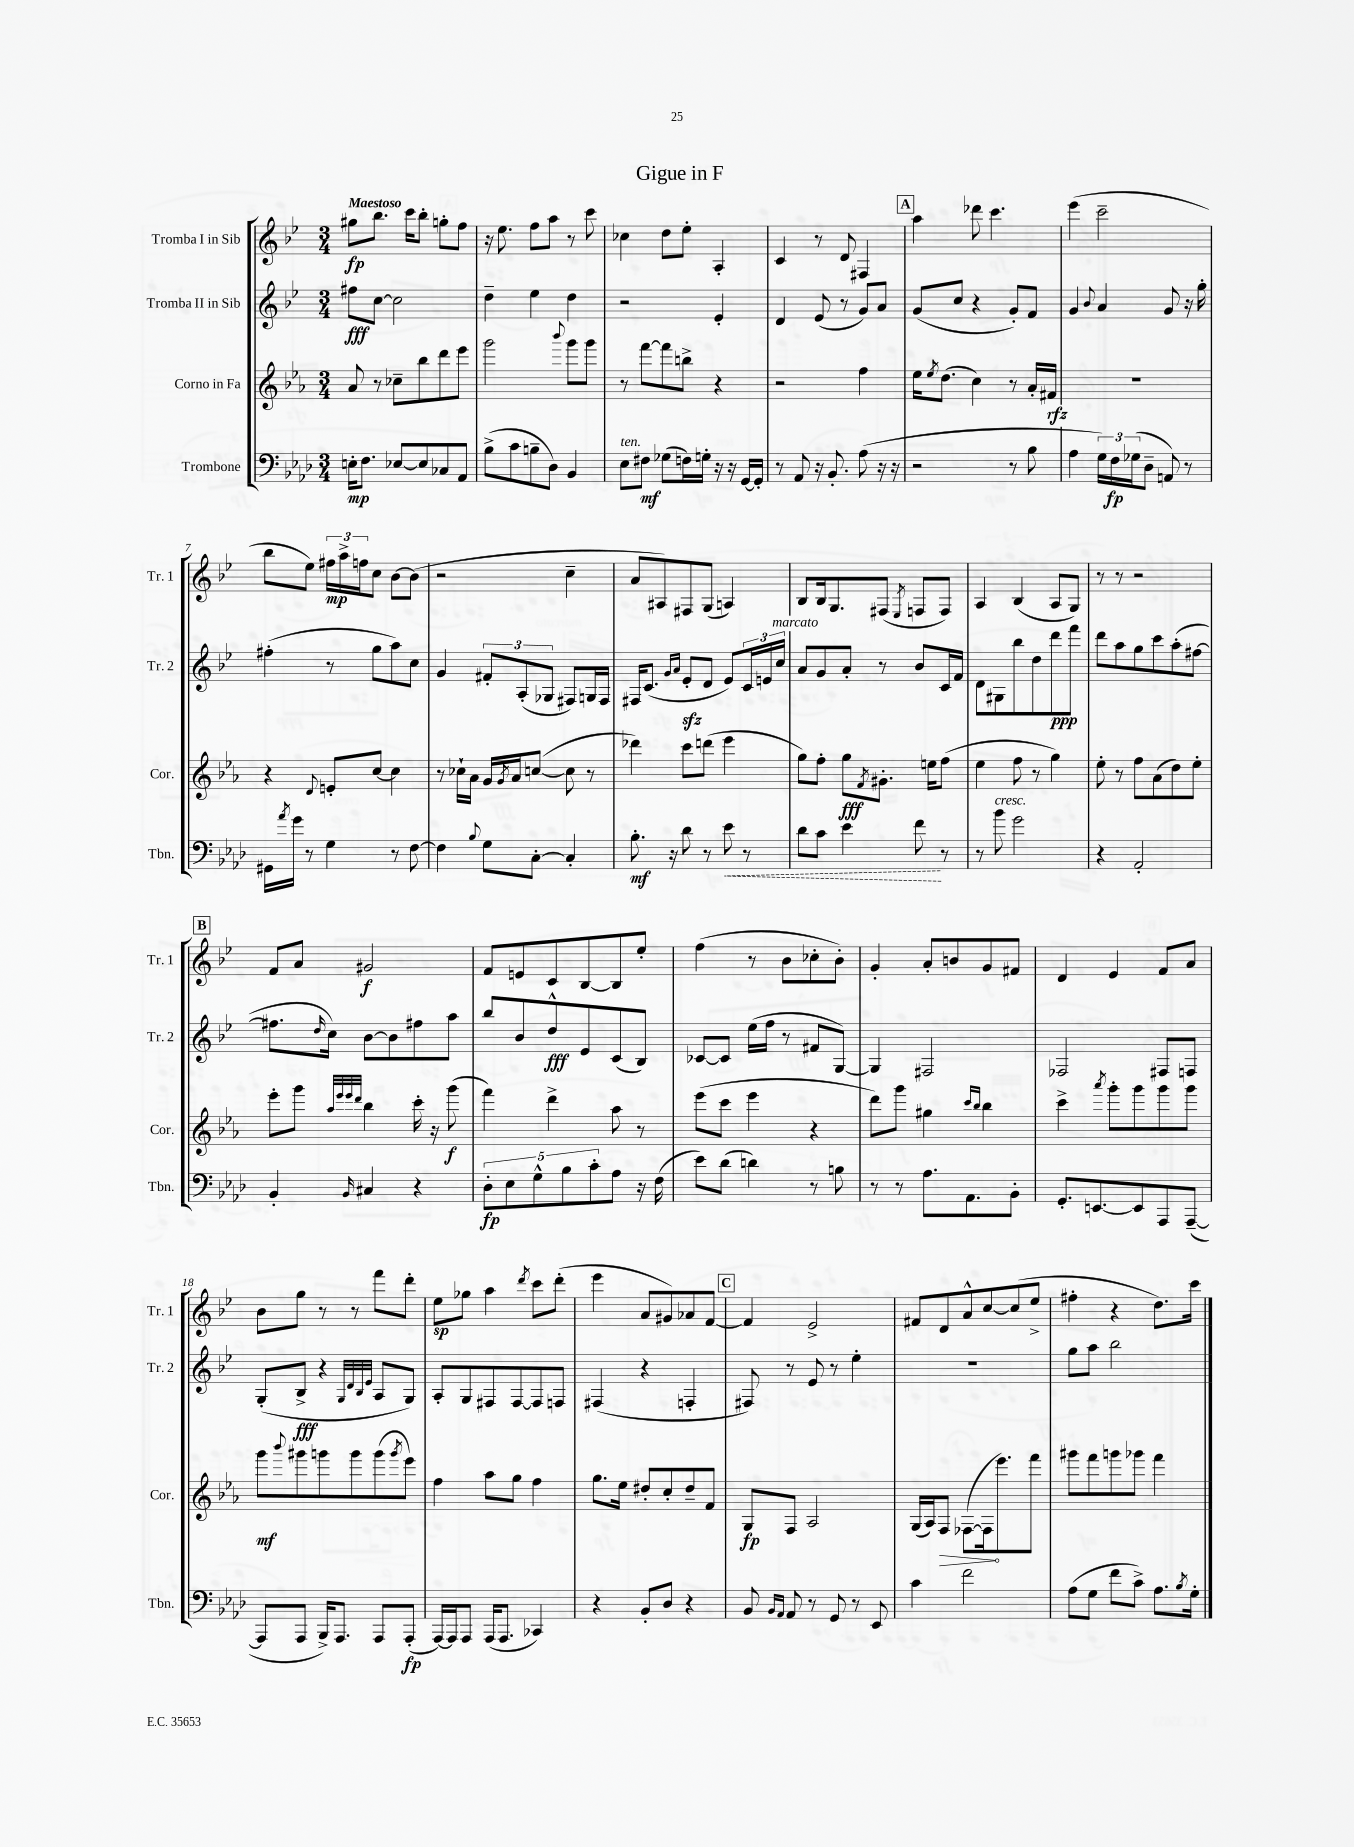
\header { title = "Gigue in F" }
<<
\new StaffGroup <<
\new Staff = "s0" \with { instrumentName = "Tromba I in Sib" shortInstrumentName = "Tr. 1" } {
    \clef treble \key bes \major \numericTimeSignature \time 3/4 \tempo "Maestoso"
    gis''8\fp bes''8. c'''16 bes''8-. g''8-. f''8 |
    r16 ees''8. f''8 a''8 r8 c'''8 |
    ces''4 d''8 ees''8-. a4-. |
    c'4 r8 d'8 fis4 |
    \mark \markup { \box "A" } a''4 des'''8 c'''4. |
    ees'''4( c'''2-- |
    bes''8 ees''8) \tuplet 3/2 { fis''16\mp a''16-> f''16 } c''8 bes'8~ bes'8( |
    r2 c''4-- |
    a'8 ais8) fis8 g8( a4) |
    bes8 bes16 g8. fis8( \acciaccatura { ees8 } f8 f8) |
    a4 bes4( a8 g8) |
    r8 r8 r2 |
    \mark \markup { \box "B" } f'8 a'8 gis'2\f |
    f'8 e'8 c'8 bes8~ bes8 ees''8-. |
    f''4( r8 bes'8 ces''8-. bes'8-.) |
    g'4-. a'8-. b'8 g'8 fis'8 |
    d'4 ees'4 f'8 a'8 |
    bes'8 g''8 r8 r8 f'''8 d'''8-. |
    ees''8\sp ges''8 a''4 \acciaccatura { d'''8 } c'''8 d'''8-.( |
    ees'''4 a'8 gis'8) aes'8 f'8~ |
    \mark \markup { \box "C" } f'4 ees'2-> |
    fis'8 d'8 a'8-^ c''8~ c''8( ees''8-> |
    fis''4-. r4 d''8.) c'''16 \bar "|." |
}
\new Staff = "s1" \with { instrumentName = "Tromba II in Sib" shortInstrumentName = "Tr. 2" } {
    \clef treble \key bes \major \numericTimeSignature \time 3/4
    fis''8\fff c''8~ c''2 |
    d''4-- ees''4 d''4 |
    r2 ees'4-. |
    d'4 ees'8( r8 g'8) a'8 |
    \mark \markup { \box "A" } g'8( c''8 r4 g'8-.) f'8 |
    g'4 \appoggiatura { bes'8 } a'4 g'8 r16 g''16-. |
    fis''4-.( r8 g''8 a''8) c''8 |
    g'4 \tuplet 3/2 { fis'8-. a8-.( ges8 } fis8) g16 fis16 |
    fis16 c'8.( \grace { g'16 a'16 } ees'8-.\sfz d'8 ees'8) \tuplet 3/2 { c'16 e'16 c''16^\markup { \italic "marcato" } } |
    a'8 g'8 a'8-. r8 bes'8 c'16 f'16 |
    d'8 gis8 bes''8 d''8 d'''8\ppp f'''8 |
    d'''8 a''8 g''8 c'''8 a''8-.( fis''8~ |
    \mark \markup { \box "B" } fis''8. \grace { d''16 } c''16) bes'8~ bes'8 fis''8 a''8 |
    bes''8 bes'8 d''8-^\fff ees'8 c'8( bes8) |
    ces'8~ ces'8 ees''16( f''16 r8 fis'8 g8~) |
    g4 fis2 |
    fes2 fis8 f8 |
    g8-.( bes8->\fff r4 \grace { g32 d'32 bes32 ees'32 } a8 g8) |
    a8-. g8 fis8 fis8~ fis8 f8 |
    fis4( r4 f4-. |
    \mark \markup { \box "C" } fis8) r8 ees'8 r8 ees''4-. |
    R2. |
    g''8 a''8 bes''2 \bar "|." |
}
\new Staff = "s2" \with { instrumentName = "Corno in Fa" shortInstrumentName = "Cor." } {
    \clef treble \key ees \major \numericTimeSignature \time 3/4
    aes'8 r8 ces''8-- bes''8 d'''8 ees'''8 |
    g'''2 \appoggiatura { bes'''8 } g'''8 g'''8 |
    r8 f'''8~ f'''8 b''8-> r4 |
    r2 f''4 |
    \mark \markup { \box "A" } ees''16 \acciaccatura { ees''8 } d''8.( c''4) r8 aes'16-. fis'16\rfz |
    R2. |
    r4 \appoggiatura { d'8 } e'8-. c''8~ c''4 |
    r8 ces''16-! aes'16 g'16 \acciaccatura { g'8 } aes'16 c''8~( c''8 r8 |
    des'''4) c'''8 d'''8( ees'''4 |
    g''8) f''8-. g''8\fff \acciaccatura { f'8 } gis'8.-. e''16 f''8( |
    ees''4 f''8 r8 g''4) |
    ees''8-. r8 f''8 aes'8( d''8) ees''8-. |
    \mark \markup { \box "B" } ees'''8-. g'''8 \grace { aes''32 ees'''32 ees'''32 d'''32 } bes''4 c'''16-. r16 g'''8\f( |
    f'''4) d'''4-> aes''8 r8 |
    ees'''8( c'''8 ees'''4 r4 |
    d'''8) g'''8 gis''4 \grace { c'''16 bes''16 } bes''4 |
    c'''4-> \acciaccatura { aes'''8 } g'''8-. g'''8 g'''8 g'''8 |
    g'''8\mf \appoggiatura { bes'''8 } gis'''8 g'''8 g'''8 g'''8( \acciaccatura { g'''8 } ees'''8) |
    f''4 aes''8 g''8 f''4 |
    g''8. ees''16 dis''8-. c''8-. dis''8-- f'8 |
    \mark \markup { \box "C" } g8\fp f8 aes2 |
    g16( aes16) \once \override Hairpin.circled-tip = ##t f8\> fes8~( fes16\! ees'''8.) f'''8 |
    gis'''8 f'''8 g'''8 ges'''8 f'''4 \bar "|." |
}
\new Staff = "s3" \with { instrumentName = "Trombone" shortInstrumentName = "Tbn." } {
    \clef bass \key aes \major \numericTimeSignature \time 3/4
    e16-.\mp f8. ees8~ ees8 ces8 aes,8 |
    bes8->( c'8 b8-- des8) bes,4 |
    ees8^\markup { \italic "ten." } fis8\mf ges8( f16) g16-. r16 r16 g,16~ g,16-. |
    r8 aes,8 r16 bes,8.-. aes8( r16 r16 |
    \mark \markup { \box "A" } r2 r8 bes8 |
    aes4 \tuplet 3/2 { g16) f16\fp ges16( } des8-- a,8) r8 |
    gis,16 \acciaccatura { aes'8 } g'16 r8 g4 r8 f8~ |
    f4 \appoggiatura { bes8 } g8 c8~-. c4-. |
    bes8.-.\mf r16 des'8 r8 \once \override Hairpin.style = #'dashed-line ees'8\< r8 |
    des'8 c'8 ees'4 f'8\! r8 |
    r8 bes'8^\markup { \italic "cresc." } g'2 |
    r4 aes,2-. |
    \mark \markup { \box "B" } bes,4-. \grace { bes,16 } cis4 r4 |
    \tuplet 5/4 { des8-.\fp ees8 g8-^ bes8 c'8-. } aes8 r16 f16( |
    ees'8) des'8( d'4) r8 b8 |
    r8 r8 aes8. aes,8. bes,8-. |
    g,8.-. e,8.~ e,8 aes,,8 aes,,8~--( |
    aes,,8 aes,,8 bes,,16->) aes,,8. aes,,8 aes,,8-.\fp( |
    aes,,16~) aes,,16 aes,,8 aes,,16( aes,,8. ces,4) |
    r4 bes,8-. des8 r4 |
    \mark \markup { \box "C" } bes,8 \grace { bes,16 aes,16 } aes,8 r8 g,8 r8 ees,8 |
    c'4 f'2 |
    aes8( g8 f'8 c'8->) aes8. \acciaccatura { bes8 } g16-. \bar "|." |
}
>>
>>
